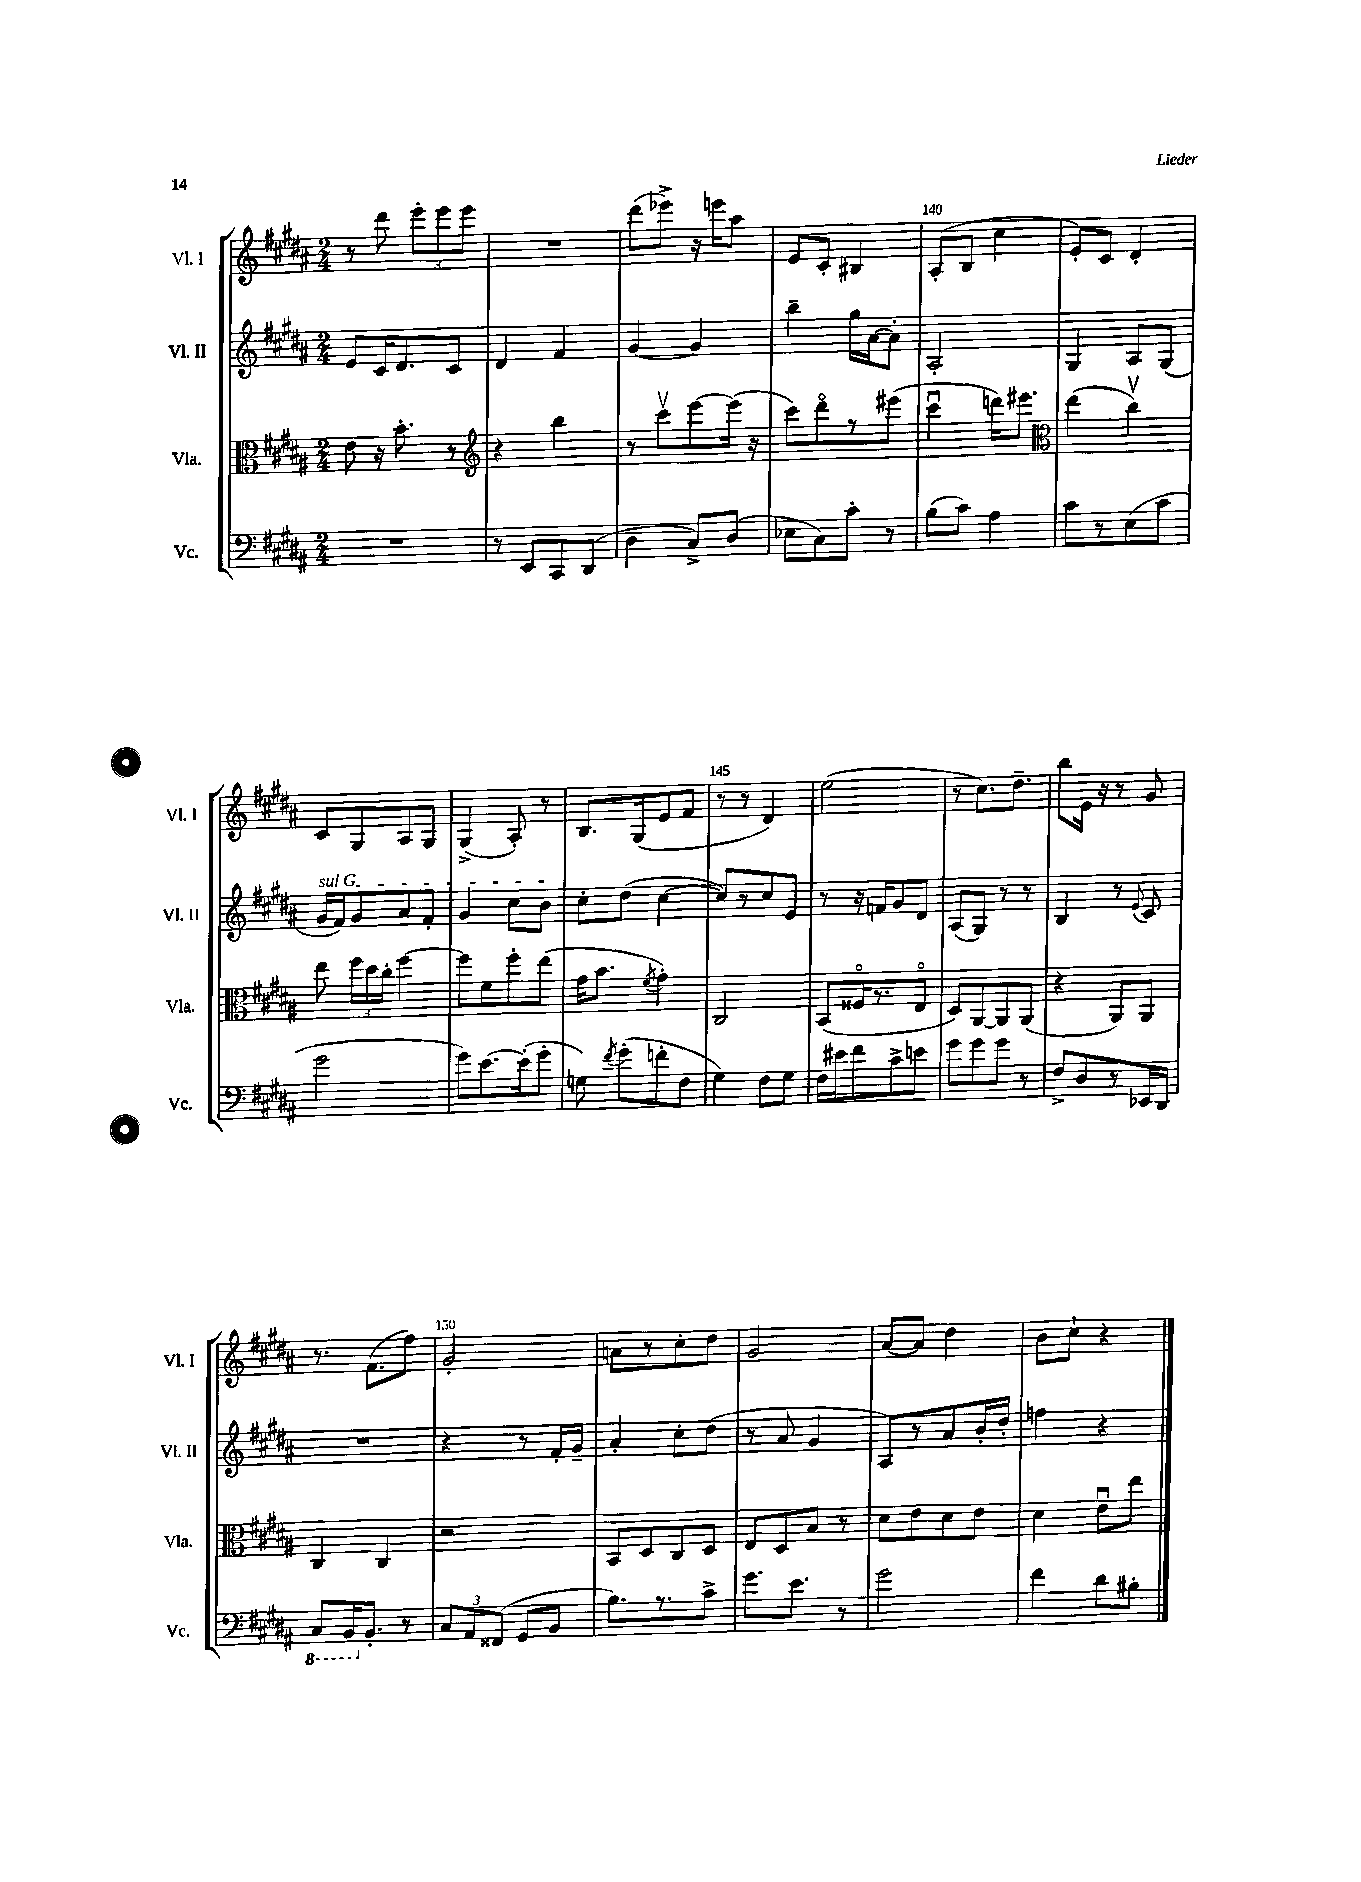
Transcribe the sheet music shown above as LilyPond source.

<<
\new StaffGroup <<
\new Staff = "s0" \with { instrumentName = "Vl. I" shortInstrumentName = "Vl. I" } {
    \clef treble \key b \major \numericTimeSignature \time 2/4
    \autoBeamOff r8 dis'''8 \tuplet 3/2 { e'''8[-. e'''8 e'''8] } |
    R2 |
    dis'''8[( ees'''8]->) r16 e'''16[ ais''8] |
    e'8[ cis'8]-. bis4 |
    ais8[-.( b8] cis''4 |
    e'8[-.) cis'8] dis'4-. |
    cis'8[ gis8 ais8 gis8] |
    gis4->( ais8-.) r8 |
    b8.[ gis16( e'8 fis'8] |
    r8 r8 dis'4) |
    e''2( |
    r8 cis''8.[) dis''8.]-- |
    b''8[ e'16] r16 r8 gis'8 |
    r8. fis'8.[( fis''8]) |
    gis'2-. |
    a'8[ r8 cis''8-. dis''8] |
    gis'2 |
    ais'8[~ ais'8] dis''4 |
    b'8[ cis''8]-! r4 \bar "|." |
}
\new Staff = "s1" \with { instrumentName = "Vl. II" shortInstrumentName = "Vl. II" } {
    \clef treble \key b \major \numericTimeSignature \time 2/4
    \autoBeamOff e'8[ cis'16 dis'8. cis'8] |
    dis'4 fis'4 |
    gis'4~ gis'4 |
    b''4-- gis''16[ ais'16~ ais'8]-. |
    ais2-. |
    gis4 ais8[ gis8]( |
    \once \override TextSpanner.bound-details.left.text = \markup { \italic "sul G" } gis'16[\startTextSpan fis'16) gis'8 ais'8 fis'8]-. |
    gis'4 cis''8[ b'8]\stopTextSpan |
    cis''8[-. dis''8]( cis''4~ |
    cis''8[) r8 cis''8 e'8] |
    r8 r16 f'16[ gis'8 dis'8] |
    ais8[( gis8]) r8 r8 |
    b4 r8 \appoggiatura { e'8 } cis'8 |
    R2 |
    r4 r8 fis'16[-. gis'16]-- |
    ais'4-. cis''8[-. dis''8]( |
    r8 ais'8 gis'4 |
    ais8[) r8 ais'8 b'16-. dis''16]-. |
    f''4 r4 \bar "|." |
}
\new Staff = "s2" \with { instrumentName = "Vla." shortInstrumentName = "Vla." } {
    \clef alto \key b \major \numericTimeSignature \time 2/4
    \autoBeamOff e'8 r16 b'8.-. r8 |
    \clef treble r4 b''4 |
    r8 cis'''8[\upbow e'''8~ e'''16]( r16 |
    cis'''8[) dis'''8\flageolet r8 eis'''8]( |
    cis'''4\downbow d'''16[) eis'''8.] |
    \clef alto e''4( cis''4\upbow) |
    e''8 \tuplet 3/2 { fis''16[ dis''16 cis''16]-. } fis''4~ |
    fis''8[ fis'8 fis''8-. e''8]( |
    gis'16[ b'8.] \acciaccatura { fis'8 } gis'4-.) |
    cis2 |
    b,8[( fisis16\flageolet r8. e8]\flageolet |
    dis8[) ais,8~ ais,8 ais,8]( |
    r4 ais,8[) ais,8] |
    cis4 cis4 |
    r2 |
    b,8[ dis8 cis8 dis8] |
    e8[ dis8 b8] r8 |
    dis'8[ e'8 dis'8 e'8] |
    dis'4 e'8[\downbow e''8] \bar "|." |
}
\new Staff = "s3" \with { instrumentName = "Vc." shortInstrumentName = "Vc." } {
    \clef bass \key b \major \numericTimeSignature \time 2/4
    \autoBeamOff R2 |
    r8 e,8[ cis,8 dis,8]( |
    dis4 cis8[->) dis8]( |
    ees8[ cis8) cis'8]-. r8 |
    b8[( cis'8]) ais4 |
    cis'8[ r8 e8( cis'8] |
    gis'2 |
    gis'8[) e'8.~ e'16-.( gis'8]-. |
    g8) \acciaccatura { fis'8 } gis'8[-.( f'8-. fis8] |
    gis4) fis8[ gis8] |
    fis16[ eis'16 fis'8 cis'8-> e'8] |
    gis'8[ gis'8 gis'8] r8 |
    fis8[-> dis8 r8 ees,16 dis,16] |
    \ottava #-1 cis,8[ b,,16 \ottava #0 b,8.]-. r8 |
    \tuplet 3/2 { cis8[ ais,8 fisis,8]( } gis,8[ b,8] |
    b8.[) r8. cis'8]-> |
    gis'8.[ e'8.] r8 |
    gis'2 |
    fis'4 dis'8[ bis8]-. \bar "|." |
}
>>
>>
\layout { \context { \Score currentBarNumber = #136 \override BarNumber.break-visibility = ##(#f #t #t) barNumberVisibility = #(every-nth-bar-number-visible 5) } }
